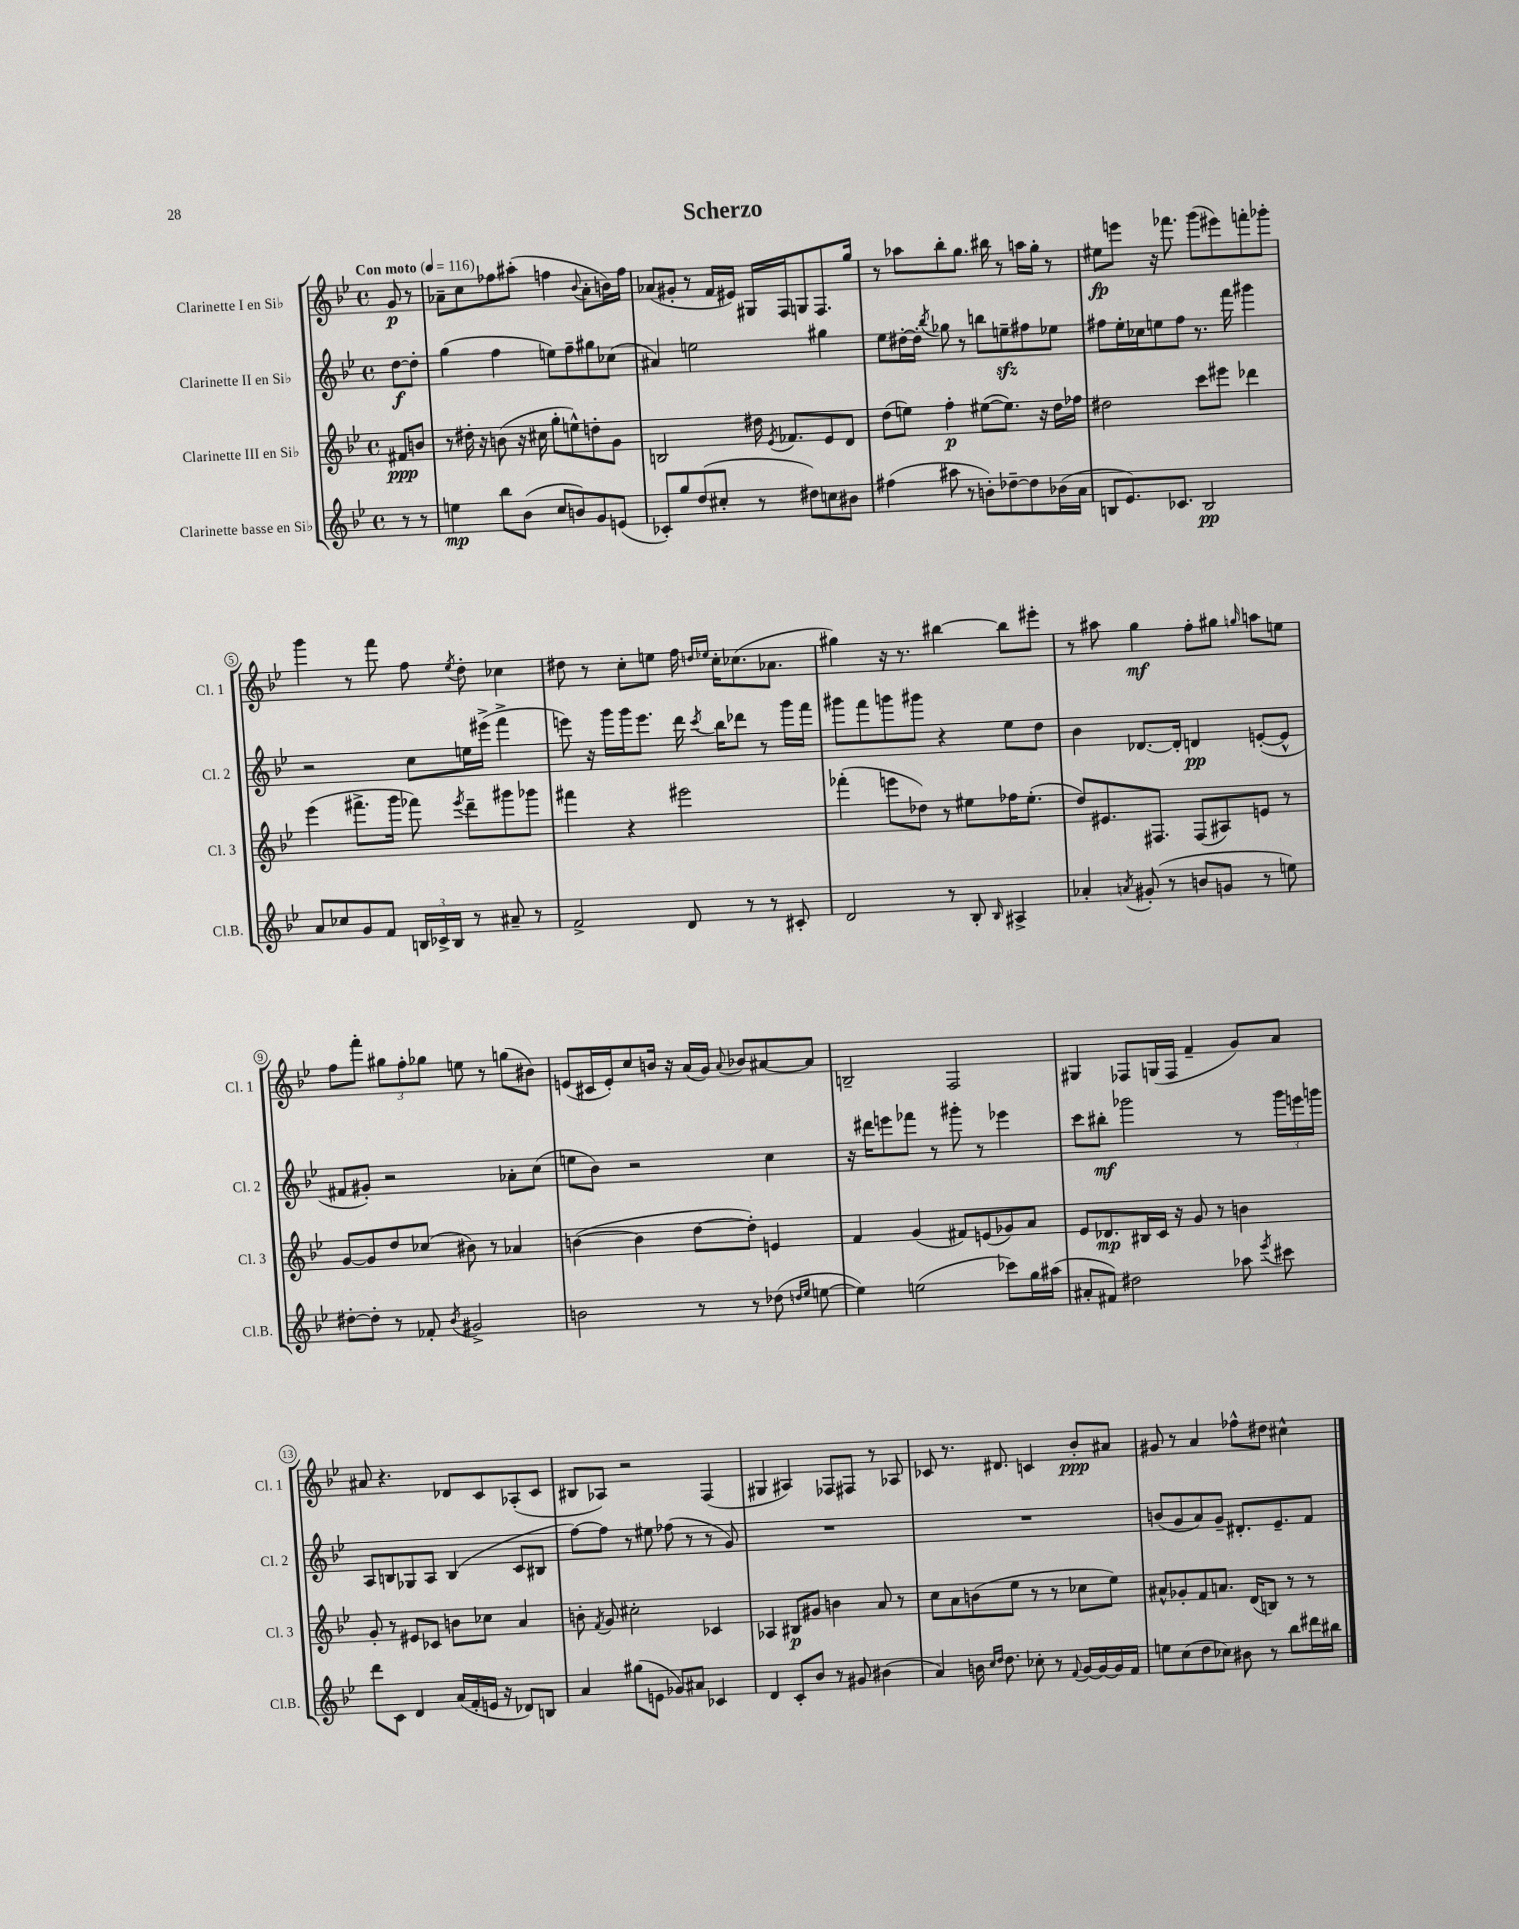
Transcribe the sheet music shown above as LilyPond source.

\header { title = "Scherzo" }
<<
\new StaffGroup <<
\new Staff = "s0" \with { instrumentName = "Clarinette I en Sib" shortInstrumentName = "Cl. 1" } {
    \clef treble \key bes \major \defaultTimeSignature \time 4/4 \partial 4 \tempo "Con moto" 4 = 116
    \autoBeamOff g'8\p r8 |
    aes'8[-- c''8 fes''8 ais''8]-.( f''4 \appoggiatura { bes'8 } aes'8[-. b'16) f''16] |
    aes'8[( gis'8]-. r8 f'16[ eis'16]) gis16[ f16 g8 f8. g''16] |
    r8 aes''8[ bes''8-. g''8.] bis''16 r8 a''16[ g''16]-. r8 |
    eis''8[\fp e'''8] r16 fes'''8. g'''8[( eis'''8) f'''8-. ges'''8]-. |
    g'''4 r8 f'''8 f''8 \acciaccatura { ees''8 } d''8-. ces''4 |
    dis''8 r8 c''8[-. e''8] f''16 \grace { d''16[ ees''16] } c''16[-. ces''8.( aes'8.] |
    gis''4) r16 r8. bis''4~ bis''8[ eis'''8]-. |
    r8 ais''8 g''4\mf f''8[-. gis''8] \grace { g''16 } a''8[ e''8] |
    f''8[ f'''8]-. \tuplet 3/2 { gis''8[ f''8-. ges''8] } e''8 r8 g''8[( bis'8]) |
    e'8[( cis'16 e'16-.) c''8 b'16] r16 a'16[( g'16]) \appoggiatura { a'8 } bes'8[ ais'8~ ais'8] |
    b2-- f2 |
    gis4 fes8[ g16( fes16] f'4-- g'8[) a'8] |
    ais'8 r4. des'8[ c'8 aes8-.( c'8] |
    bis8[ aes8]) r2 f4( |
    gis4 ais4) fes8[ fis8] r8 aes8 |
    ces'8 r8. dis'8. c'4 bes'8[-.\ppp ais'8] |
    gis'8 r8 a'4 fes''8[-^ dis''8] cis''4-^ \bar "|." |
}
\new Staff = "s1" \with { instrumentName = "Clarinette II en Sib" shortInstrumentName = "Cl. 2" } {
    \clef treble \key bes \major \defaultTimeSignature \time 4/4 \partial 4
    \autoBeamOff d''8[~\f d''8]-. |
    g''4( f''4 e''8[) f''8-- gis''8 ces''8]( |
    ais'4) e''2 gis''4 |
    ees''8[ dis''16~-. dis''16]-. \acciaccatura { bes''8 } ges''8 r8 b''8[ e''8--\sfz fis''8 ees''8] |
    fis''8[ ees''16-. ces''16 e''8 fis''8] r8. f'''16 gis'''4 |
    r2 c''8[ e''16 eis'''16]->( f'''4-> |
    e'''8) r16 g'''16[ g'''16 e'''8.] d'''16 \acciaccatura { c'''8 } bes''16[ des'''8] r8 g'''16[ f'''16] |
    gis'''8[ f'''8 g'''8 gis'''8] r4 ees''8[ d''8] |
    bes'4 des'8.[~ des'16]-. d'4\pp e'8[~-.( e'8]-^ |
    fis'8[ gis'8]-.) r2 aes'8[-. c''8]( |
    e''8[ bes'8]) r2 c''4 |
    r16 dis'''16[ e'''8 fes'''8] r8 gis'''8-. r8 ees'''4 |
    c'''8[ bis''8]-.\mf ges'''2 r8 \tuplet 3/2 { ges'''16[ e'''16 g'''16] } |
    a8[ b8 ges8 a8] b4( c'8[ bis8] |
    f''8[~) f''8] r8 eis''8 fes''8( r8 r8 g'8) |
    R1 |
    R1 |
    b'8[( g'8 a'8) g'8]-- dis'8.[-. ees'8.-- f'8] \bar "|." |
}
\new Staff = "s2" \with { instrumentName = "Clarinette III en Sib" shortInstrumentName = "Cl. 3" } {
    \clef treble \key bes \major \defaultTimeSignature \time 4/4 \partial 4
    \autoBeamOff fis'8[\ppp b'8] |
    r8 dis''16-. r16 b'8( r16 cis''16 g''8[-. e''8-^) d''8-. g'8] |
    b2 dis''16 \acciaccatura { ees'8 } fes'8.[ ees'8 d'8] |
    d''8[( e''8]) f''4-.\p eis''8[~( eis''8.]) r16 d''16[ fes''16] |
    dis''2 c'''8[ eis'''8] des'''4 |
    ees'''4( fis'''8.[-> g'''16] fes'''8) \acciaccatura { ees'''8 } d'''8[-- gis'''8 ges'''8] |
    fis'''4 r4 eis'''2 |
    fes'''4-.( e'''8[ des''8]) r8 eis''8[ fes''16 eis''8.]-.( |
    d''8[) eis'8. fis8.] fis8[( ais8) e'8] r8 |
    g'8[~ g'8 d''8 ces''8]( bis'8) r8 aes'4 |
    b'4~( b'4 d''8[~ d''8]-.) e'4 |
    f'4 g'4( fis'8[) e'8( ges'8) a'8] |
    ees'8[ des'8.\mp bis16 c'16] r16 g'8 r8 b'4 |
    g'8-. r8 eis'8[ ces'8] b'8[ ces''8] a'4 |
    b'8-. \acciaccatura { f'8 } g'8 cis''2-. ces'4 |
    aes4 bis8[\p gis'8] b'4 a'8 r8 |
    c''8[ a'8 b'8( ees''8] r8 r8 ces''8[ ees''8]) |
    ais'8[-^ ges'8-. f'8 a'8.] d'16[( b8]) r8 r8 \bar "|." |
}
\new Staff = "s3" \with { instrumentName = "Clarinette basse en Sib" shortInstrumentName = "Cl.B." } {
    \clef treble \key bes \major \defaultTimeSignature \time 4/4 \partial 4
    \autoBeamOff r8 r8 |
    e''4\mp bes''8[ bes'8]( c''8[ b'8) g'8 e'8]( |
    ces'8[-.) g''8 d''8( cis''8]-. r8 dis''8[) c''8 bis'8] |
    fis''4( ais''8 r8 b'8[-.) des''8~-- des''8 bes'16( a'16] |
    b8[ ees'8.) ces'8.] b2\pp |
    a'8[ ces''8 g'8 f'8] \tuplet 3/2 { b16[ ces'16-> b16] } r8 ais'8-- r8 |
    f'2-> d'8 r8 r8 cis'8-. |
    d'2 r8 bes8-. \grace { bes16 } ais4-> |
    aes'4-. \acciaccatura { a'8 } gis'8-.( r8 b'8[ g'8] r8 e''8) |
    dis''8[~-. dis''8]-. r8 fes'8-. \acciaccatura { bes'8 } gis'2-> |
    b'2 r8 r8 des''8( \grace { d''16[ ees''16] } e''8~ |
    e''4) e''2( ces'''8[) g''16 ais''16]( |
    ais'8[-. fis'8]) dis''2 aes''8 \acciaccatura { ees'''8 } cis'''8 |
    d'''8[ c'8] d'4 a'16[( f'16-. e'16] r16 des'8[) b8] |
    a'4 gis''8[( e'8] ges'8[) ais'8] ces'4 |
    d'4 c'8[-. bes'8] r8 gis'8 bis'4( |
    a'4) b'16 \grace { c''16[ d''16] } d''8. ces''8-. r8 \appoggiatura { f'8 } g'16[~ g'16~ g'16 f'16] |
    e''8[ c''8( d''8 ces''8]) bis'8 r8 bes''8[ dis'''16 bis''16] \bar "|." |
}
>>
>>
\layout { \context { \Score \override BarNumber.stencil = #(make-stencil-circler 0.1 0.3 ly:text-interface::print) } }
